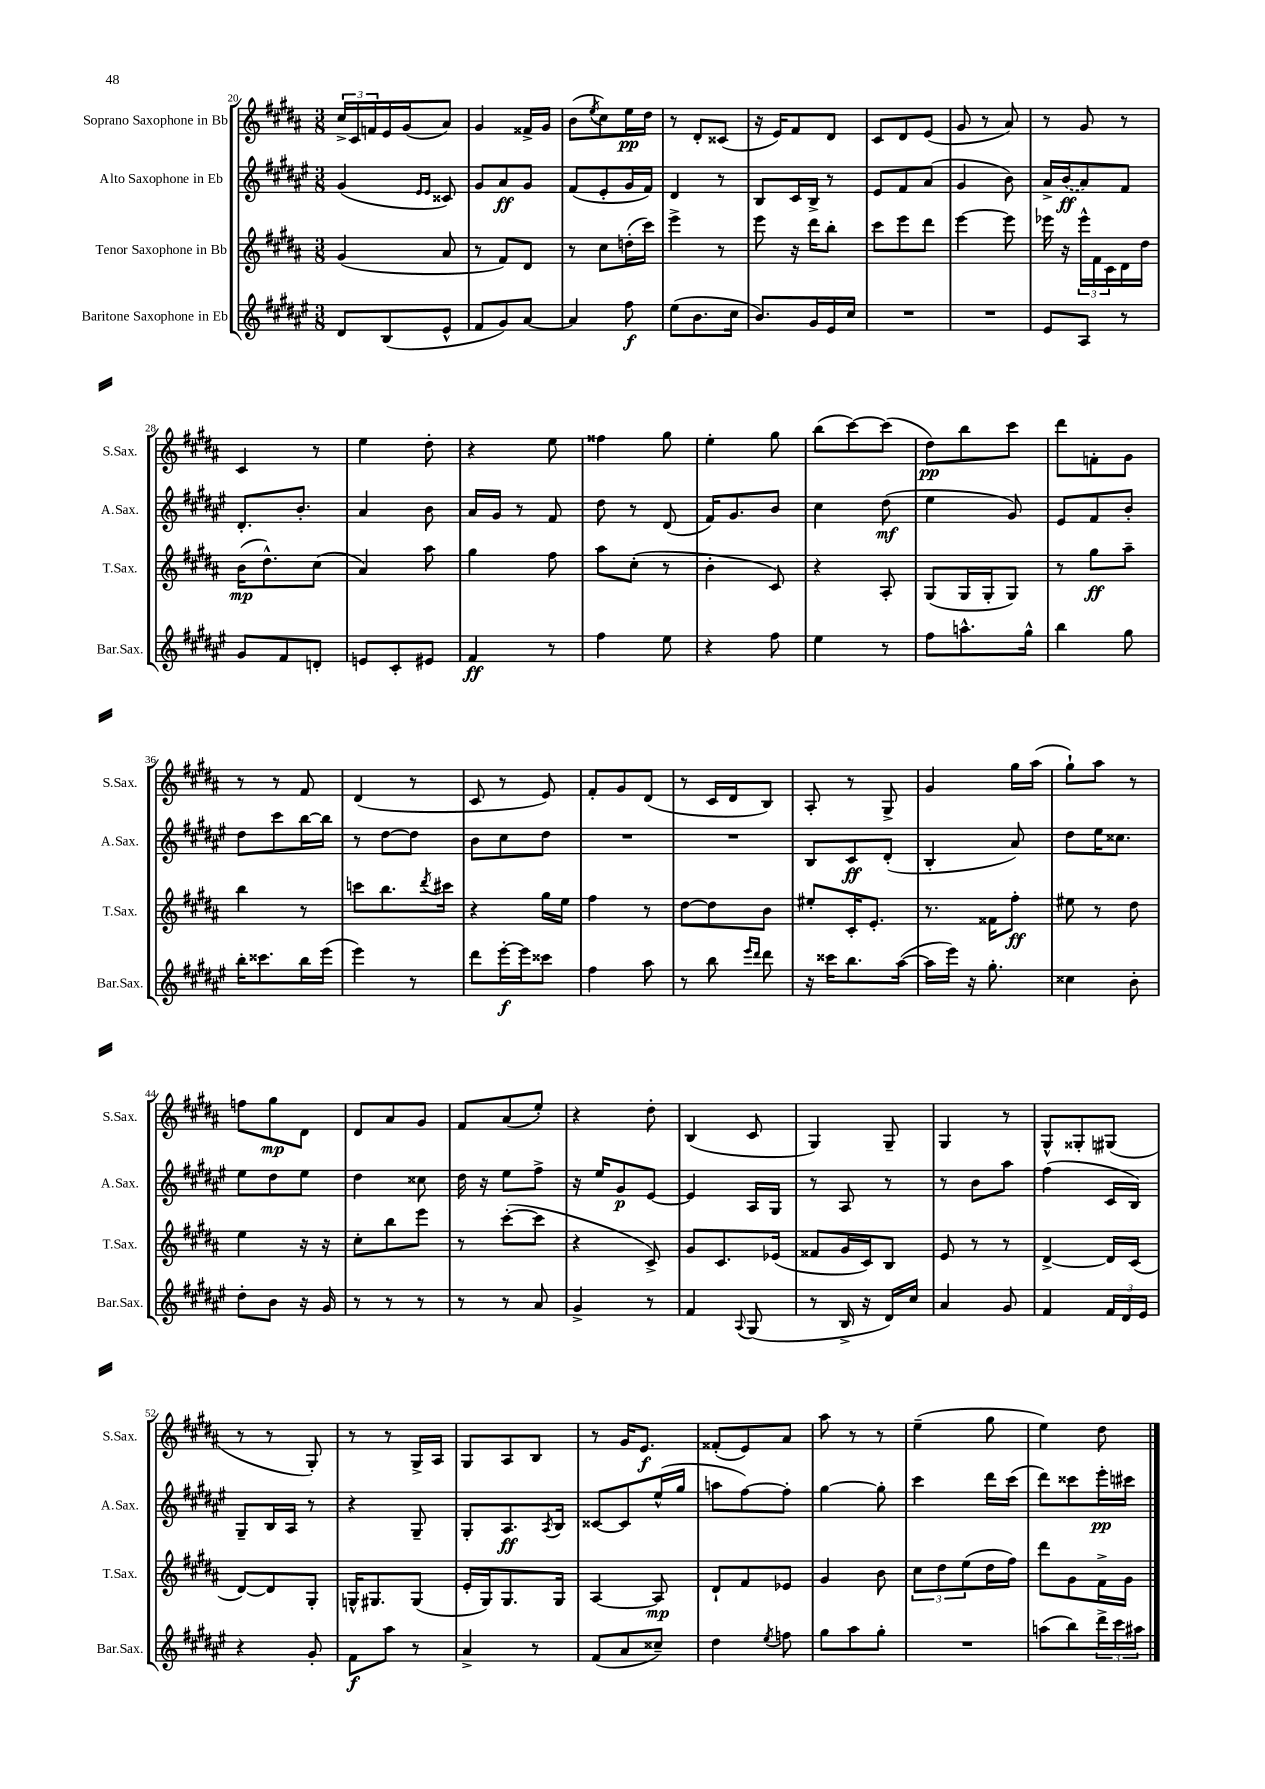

**kern	**dynam	**kern	**dynam	**kern	**dynam	**kern	**dynam
*part4	*part4	*part3	*part3	*part2	*part2	*part1	*part1
*staff4	*staff4	*staff3	*staff3	*staff2	*staff2	*staff1	*staff1
*I"Baritone Saxophone in Eb	*	*I"Tenor Saxophone in Bb	*	*I"Alto Saxophone in Eb	*	*I"Soprano Saxophone in Bb	*
*I'Bar.Sax.	*	*I'T.Sax.	*	*I'A.Sax.	*	*I'S.Sax.	*
*clefG2	*	*clefG2	*	*clefG2	*	*clefG2	*
*k[f#c#g#d#a#e#]	*	*k[f#c#g#d#a#]	*	*k[f#c#g#d#a#e#]	*	*k[f#c#g#d#a#]	*
*M3/8	*	*M3/8	*	*M3/8	*	*M3/8	*
=20	=20	=20	=20	=20	=20	=20	=20
8d#/L	.	(4g#/	.	(4g#/	.	24cc#^/LL	.
.	.	.	.	.	.	24c#/	.
.	.	.	.	.	.	24fn/	.
(8B/	.	.	.	.	.	16e/	.
.	.	.	.	.	.	(16g#/J	.
.	.	.	.	16qqe#/LL	.	.	.
.	.	.	.	16qqe#/JJ	.	.	.
8e#^^/J	.	8a#/	.	8c##X/)	.	8a#/J)	.
=21	=21	=21	=21	=21	=21	=21	=21
8f#/L	.	8r	.	8g#/L	.	4g#/	.
8g#/)	.	8f#/L)	.	8a#/	ff	.	.
[8a#/J	.	8d#/J	.	8g#/J	.	16f##X^/LL	.
.	.	.	.	.	.	16g#/JJ	.
=22	=22	=22	=22	=22	=22	=22	=22
4a#/]	.	8r	.	(8f#/L	.	(8b\L	.
.	.	.	.	.	.	8qee/	.
.	.	8cc#\L	.	8e#'/	.	8cc#\)	.
8ff#\	f	(16ddn'\L	.	16g#/L	.	16ee\L	pp
.	.	16ccc#\JJ)	.	16f#/JJ)	.	16dd#\JJ	.
=23	=23	=23	=23	=23	=23	=23	=23
(8ee#\L	.	4eee^\	.	4d#/	.	8r	.
8.b\	.	.	.	.	.	8d#'/L	.
.	.	8r	.	8r	.	(8c##X/J	.
16cc#\Jk	.	.	.	.	.	.	.
=24	=24	=24	=24	=24	=24	=24	=24
8.b/L)	.	8eee\	.	8B/L	.	16r	.
.	.	.	.	.	.	16e/KL)	.
.	.	16r	.	16c#/L	.	8f#/	.
16g#/L	.	16ddd#\KL	.	16B^/JJ	.	.	.
16e#/	.	8bb'\J	.	8r	.	8d#/J	.
16cc#/JJ	.	.	.	.	.	.	.
=25	=25	=25	=25	=25	=25	=25	=25
4.r	.	8ccc#\L	.	8e#/L	.	8c#/L	.
.	.	8eee\	.	8f#/	.	8d#/	.
.	.	8ddd#\J	.	(8a#/J	.	(8e/J	.
=26	=26	=26	=26	=26	=26	=26	=26
4.r	.	[4eee\	.	4g#/	.	8g#/	.
.	.	.	.	.	.	8r	.
.	.	8eee\]	.	8b\)	.	8a#/)	.
=27	=27	=27	=27	=27	=27	=27	=27
8e#/L	.	16eee-X\	.	16a#^/LL	.	8r	.
.	.	16r	.	(16b/J	ff	.	.
8A#/J	.	24eee-^^\LL	.	8a#/)	.	8g#/	.
.	.	24f#\	.	.	.	.	.
.	.	24c#\	.	.	.	.	.
8r	.	16d#\	.	8f#/J	.	8r	.
.	.	16dd#\JJ	.	.	.	.	.
!!LO:LB:g=z
=28	=28	=28	=28	=28	=28	=28	=28
8g#/L	.	(16b\KL	mp	8.d#'/L	.	4c#/	.
.	.	8.dd#^^\)	.	.	.	.	.
8f#/	.	.	.	.	.	.	.
.	.	.	.	8.b'/J	.	.	.
8dn'/J	.	(8cc#\J	.	.	.	8r	.
=29	=29	=29	=29	=29	=29	=29	=29
8en/L	.	4a#/)	.	4a#/	.	4ee\	.
8c#'/	.	.	.	.	.	.	.
8e#X/J	.	8aa#\	.	8b\	.	8dd#'\	.
=30	=30	=30	=30	=30	=30	=30	=30
4f#/	ff	4gg#\	.	16a#/LL	.	4r	.
.	.	.	.	16g#/JJ	.	.	.
.	.	.	.	8r	.	.	.
8r	.	8ff#\	.	8f#/	.	8ee\	.
=31	=31	=31	=31	=31	=31	=31	=31
4ff#\	.	8aa#\L	.	8dd#\	.	4ff##X\	.
.	.	(8cc#'\J	.	8r	.	.	.
8ee#\	.	8r	.	(8d#/	.	8gg#\	.
=32	=32	=32	=32	=32	=32	=32	=32
4r	.	4b'\	.	16f#/KL)	.	4ee'\	.
.	.	.	.	8.g#/	.	.	.
8ff#\	.	8c#/)	.	8b/J	.	8gg#\	.
=33	=33	=33	=33	=33	=33	=33	=33
4ee#\	.	4r	.	4cc#\	.	(8bb\L	.
.	.	.	.	.	.	[8ccc#\)	.
8r	.	8A#'/	.	(8dd#\	mf	(8ccc#\J]	.
=34	=34	=34	=34	=34	=34	=34	=34
8ff#\L	.	(8G#/L	.	4ee#\	.	8dd#\L)	pp
8.aan^^\	.	16G#/L	.	.	.	8bb\	.
.	.	16G#'/J	.	.	.	.	.
.	.	8G#/J)	.	8g#/)	.	8ccc#\J	.
16gg#^^\Jk	.	.	.	.	.	.	.
=35	=35	=35	=35	=35	=35	=35	=35
4bb\	.	8r	.	8e#/L	.	8ddd#\L	.
.	.	8gg#\L	ff	8f#/	.	8fn'\	.
8gg#\	.	8aa#~\J	.	8b'/J	.	8g#\J	.
!!LO:LB:g=z
=36	=36	=36	=36	=36	=36	=36	=36
16bb'\KL	.	4bb\	.	8dd#\L	.	8r	.
8.ccc##X\	.	.	.	.	.	.	.
.	.	.	.	8ccc#\	.	8r	.
16bb\L	.	8r	.	[16bb\L	.	8f#/	.
(16eee#\JJ	.	.	.	16bb\JJ]	.	.	.
=37	=37	=37	=37	=37	=37	=37	=37
4eee#\)	.	8cccn\L	.	8r	.	(4d#/	.
.	.	8.bb\	.	[8dd#\L	.	.	.
8r	.	.	.	8dd#\J]	.	8r	.
.	.	8qddd#/	.	.	.	.	.
.	.	16ccc#X\Jk	.	.	.	.	.
=38	=38	=38	=38	=38	=38	=38	=38
8ddd#\L	.	4r	.	8b\L	.	8c#/	.
[16eee#'\L	f	.	.	8cc#\	.	8r	.
16eee#\J]	.	.	.	.	.	.	.
8ccc##X\J	.	16gg#\LL	.	8dd#\J	.	8e/)	.
.	.	16ee\JJ	.	.	.	.	.
=39	=39	=39	=39	=39	=39	=39	=39
4ff#\	.	4ff#\	.	4.r	.	8f#'/L	.
.	.	.	.	.	.	8g#/	.
8aa#\	.	8r	.	.	.	(8d#/J	.
=40	=40	=40	=40	=40	=40	=40	=40
8r	.	[8dd#\L	.	4.r	.	8r	.
8bb\	.	8dd#\]	.	.	.	16c#/LL	.
.	.	.	.	.	.	16d#/J	.
16qqeee#/LL	.	.	.	.	.	.	.
16qqddd#/JJ	.	.	.	.	.	.	.
8ddd#\	.	8b\J	.	.	.	8B/J)	.
=41	=41	=41	=41	=41	=41	=41	=41
16r	.	8ee#X'/L	.	8B/L	.	8A#'/	.
16ccc##X\KL	.	.	.	.	.	.	.
8.bb\	.	16c#'/K	.	8c#/	ff	8r	.
.	.	8.e'/J	.	.	.	.	.
.	.	.	.	(8d#'/J	.	8G#^/	.
([16aa#\Jk	.	.	.	.	.	.	.
=42	=42	=42	=42	=42	=42	=42	=42
16aa#\LL]	.	8.r	.	4B'/	.	4g#/	.
16eee#\JJ)	.	.	.	.	.	.	.
16r	.	.	.	.	.	.	.
8.gg#'\	.	16f##X\KL	.	.	.	.	.
.	.	8ff#'\J	ff	8a#/)	.	16gg#\LL	.
.	.	.	.	.	.	(16aa#\JJ	.
=43	=43	=43	=43	=43	=43	=43	=43
4cc##X\	.	8ee#X\	.	8dd#\L	.	8gg#`\L)	.
.	.	8r	.	16ee#\K	.	8aa#\J	.
.	.	.	.	8.cc##X\J	.	.	.
8b'\	.	8dd#\	.	.	.	8r	.
!!LO:LB:g=z
=44	=44	=44	=44	=44	=44	=44	=44
8dd#'\L	.	4ee\	.	8ee#\L	.	8ffn\L	.
8b\J	.	.	.	8dd#\	.	8gg#\	mp
16r	.	16r	.	8ee#\J	.	8d#\J	.
16g#/	.	16r	.	.	.	.	.
=45	=45	=45	=45	=45	=45	=45	=45
8r	.	8cc#'\L	.	4dd#\	.	8d#/L	.
8r	.	8bb\	.	.	.	8a#/	.
8r	.	8eee\J	.	8cc##X\	.	8g#/J	.
=46	=46	=46	=46	=46	=46	=46	=46
8r	.	8r	.	16dd#\	.	8f#/L	.
.	.	.	.	16r	.	.	.
8r	.	([8ccc#'\L	.	8ee#\L	.	(8a#/	.
8a#/	.	8ccc#\J]	.	8ff#^\J	.	8ee'/J)	.
=47	=47	=47	=47	=47	=47	=47	=47
4g#^/	.	4r	.	16r	.	4r	.
.	.	.	.	16ee#/KL	.	.	.
.	.	.	.	8g#/	p	.	.
8r	.	8c#^/)	.	[8e#/J	.	8dd#'\	.
=48	=48	=48	=48	=48	=48	=48	=48
4f#/	.	8g#/L	.	4e#/]	.	(4B/	.
.	.	8.c#/	.	.	.	.	.
8qqA#/	.	.	.	.	.	.	.
(8G#/	.	.	.	16A#/LL	.	8c#/	.
.	.	(16e-X/Jk	.	16G#/JJ	.	.	.
=49	=49	=49	=49	=49	=49	=49	=49
8r	.	8f##X/L	.	8r	.	4G#/)	.
16B^/	.	16g#/L	.	8A#/	.	.	.
16r	.	16c#/J)	.	.	.	.	.
16d#/LL)	.	8B/J	.	8r	.	8G#~/	.
16cc#/JJ	.	.	.	.	.	.	.
=50	=50	=50	=50	=50	=50	=50	=50
4a#/	.	8e/	.	8r	.	4G#/	.
.	.	8r	.	8b\L	.	.	.
8g#/	.	8r	.	8aa#\J	.	8r	.
=51	=51	=51	=51	=51	=51	=51	=51
4f#/	.	[4d#^/	.	(4ff#\	.	8G#^^/L	.
.	.	.	.	.	.	8G##X'/	.
24f#/LL	.	16d#/LL]	.	16c#/LL	.	(8G#X/J	.
24d#/	.	.	.	.	.	.	.
.	.	(16c#/JJ	.	16B/JJ)	.	.	.
24e#/JJ	.	.	.	.	.	.	.
!!LO:LB:g=z
=52	=52	=52	=52	=52	=52	=52	=52
4r	.	[8d#/L)	.	8G#~/L	.	8r	.
.	.	8d#/]	.	16B/L	.	8r	.
.	.	.	.	16A#/JJ	.	.	.
8g#'/	.	8G#'/J	.	8r	.	8G#'/)	.
=53	=53	=53	=53	=53	=53	=53	=53
8f#\L	f	16Gn^^/KL	.	4r	.	8r	.
.	.	8.G#X/	.	.	.	.	.
8aa#\J	.	.	.	.	.	8r	.
8r	.	(8G#/J	.	8G#~/	.	16G#^/LL	.
.	.	.	.	.	.	16A#/JJ	.
=54	=54	=54	=54	=54	=54	=54	=54
4a#^/	.	16e'/LL	.	8G#'/L	.	8G#/L	.
.	.	16G#/J)	.	.	.	.	.
.	.	8.G#/	.	8.A#/	ff	8A#/	.
8r	.	.	.	.	.	8B/J	.
.	.	.	.	8qA#/	.	.	.
.	.	16G#/Jk	.	16B/Jk	.	.	.
=55	=55	=55	=55	=55	=55	=55	=55
(8f#/L	.	[4A#/	.	[8c##X/L	.	8r	.
8a#/	.	.	.	8c##/]	.	16g#/KL	.
.	.	.	.	.	.	8.e/J	f
8cc##X~/J)	.	8A#/]	mp	(16ee#^^/L	.	.	.
.	.	.	.	16gg#/JJ	.	.	.
=56	=56	=56	=56	=56	=56	=56	=56
4dd#\	.	8d#`/L	.	8aan\L	.	(8f##X'/L	.
.	.	8f#/	.	[8ff#\)	.	8e/)	.
8qee#/	.	.	.	.	.	.	.
8ffn\	.	8e-X/J	.	8ff#'\J]	.	8a#/J	.
=57	=57	=57	=57	=57	=57	=57	=57
8gg#\L	.	4g#/	.	[4gg#\	.	8aa#\	.
8aa#\	.	.	.	.	.	8r	.
8gg#'\J	.	8b\	.	8gg#'\]	.	8r	.
=58	=58	=58	=58	=58	=58	=58	=58
4.r	.	12cc#\L	.	4ccc#\	.	(4ee~\	.
.	.	12dd#\	.	.	.	.	.
.	.	(12ee\	.	.	.	.	.
.	.	16dd#\L	.	16ddd#\LL	.	8gg#\	.
.	.	16ff#\JJ)	.	(16ccc#\JJ	.	.	.
=59	=59	=59	=59	=59	=59	=59	=59
(8aan\L	.	8ddd#\L	.	8ddd#\L)	.	4ee\)	.
8bb\)	.	8g#\	.	8ccc##X\	.	.	.
24ddd#^\L	.	16f#^\L	.	16eee#'\L	pp	8dd#\	.
24ccc#\	.	.	.	.	.	.	.
.	.	16g#\JJ	.	16ccc#X\JJ	.	.	.
24aa#X\JJ	.	.	.	.	.	.	.
==	==	==	==	==	==	==	==
*-	*-	*-	*-	*-	*-	*-	*-
